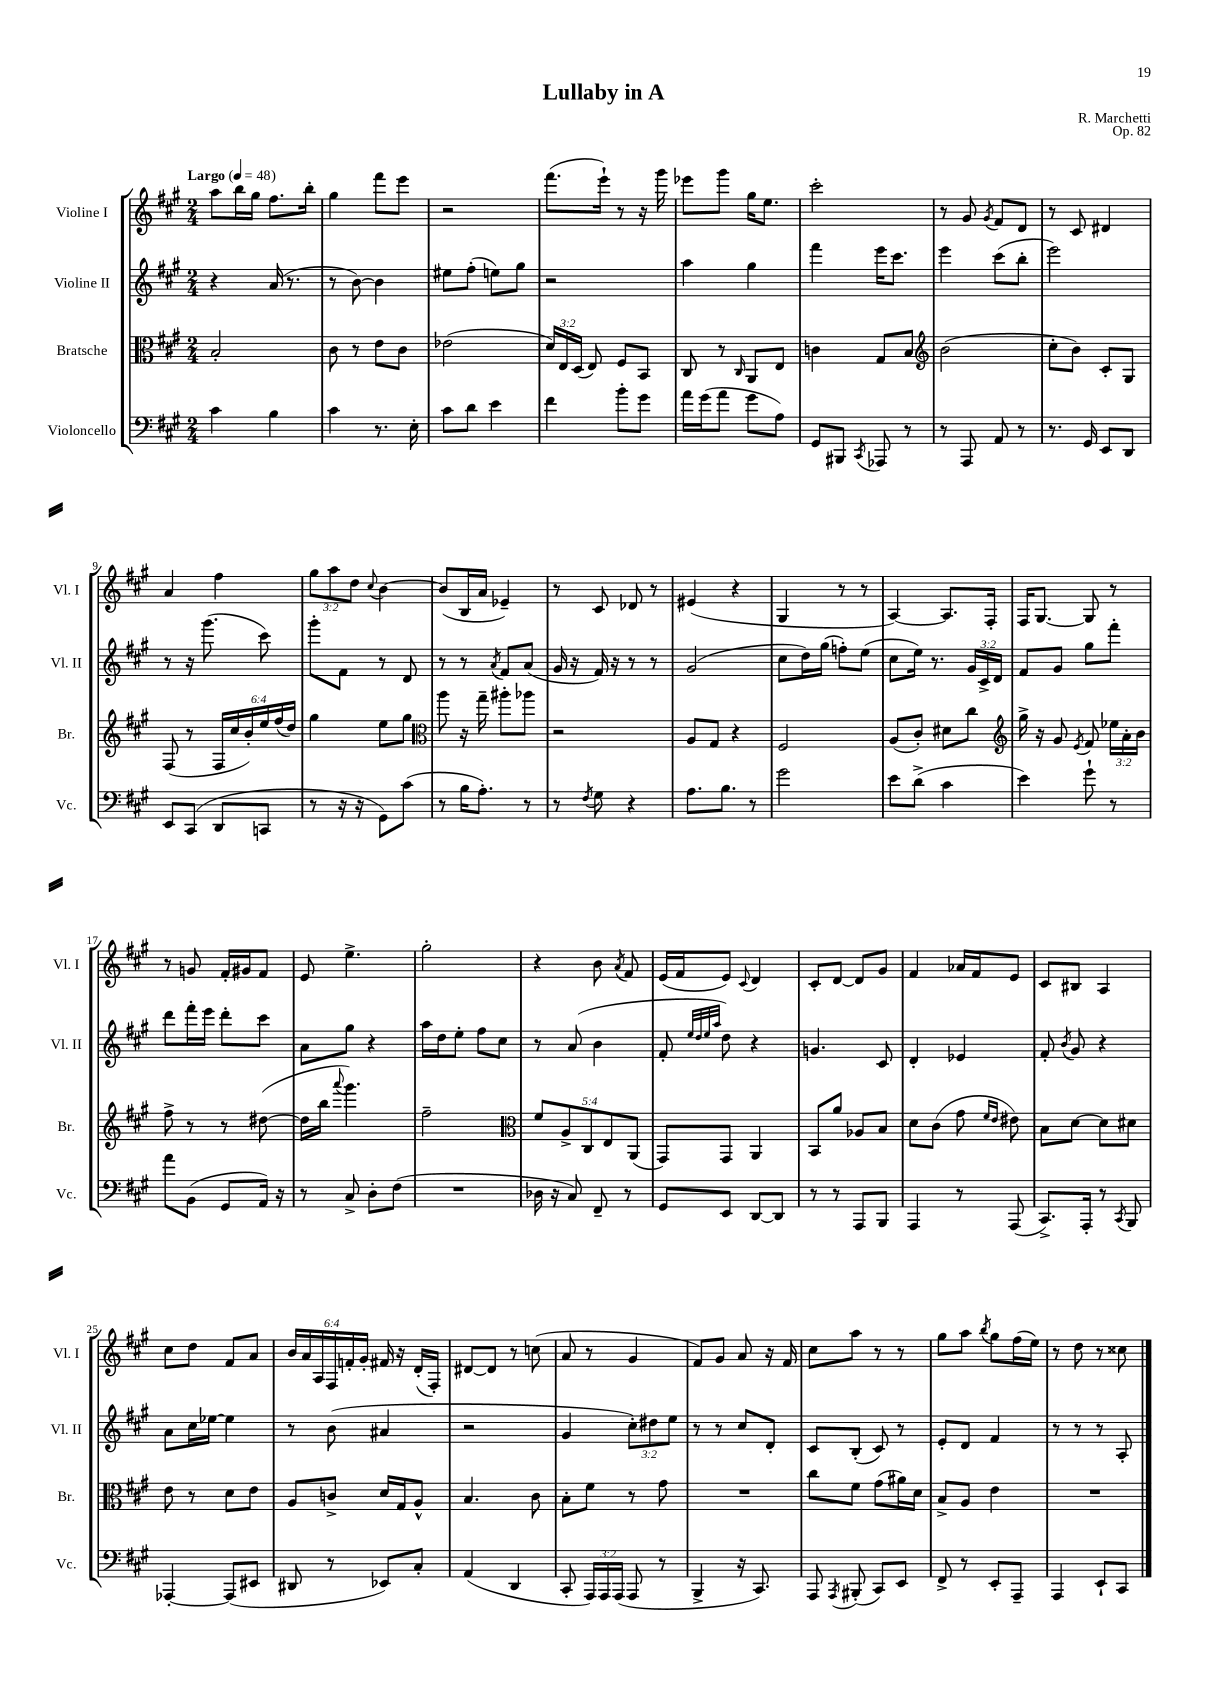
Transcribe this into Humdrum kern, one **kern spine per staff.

**kern	**kern	**kern	**kern
*staff4	*staff3	*staff2	*staff1
*clefF4	*clefC3	*clefG2	*clefG2
*k[f#c#g#]	*k[f#c#g#]	*k[f#c#g#]	*k[f#c#g#]
*M2/4	*M2/4	*M2/4	*M2/4
*MM48	*MM48	*MM48	*MM48
4c#	2B'	4r	8aa
.	.	.	16bb
.	.	.	16gg#
4B	.	(16a	8.ff#
.	.	8.r	.
.	.	.	16bb'
=	=	=	=
4c#	8c#	8r	4gg#
.	8r	[8b)	.
8.r	8e	4b]	8fff#
.	8c#	.	8eee
16E'	.	.	.
=	=	=	=
8c#	(2e-	8ee#	2r
8d	.	(8ff#'	.
4e	.	8ee)	.
.	.	8gg#	.
=	=	=	=
4f#	24d)	2r	(8.fff#
.	24E	.	.
.	(24D	.	.
.	8E)	.	.
.	.	.	16eee`)
8b'	8F#	.	8r
8g#	8BB	.	16r
.	.	.	16ggg#
=	=	=	=
16a	8C#	4aa	8eee-
(16g#	.	.	.
8a	8r	.	8ggg#
.	16qqC#	.	.
8g#	8AA	4gg#	16gg#
.	.	.	8.ee
8A)	8E	.	.
=	=	=	=
8GG#	4c	4fff#	2ccc#'
8BBB#	.	.	.
8qCC#	.	.	.
8AAA-	8G#	16eee	.
.	.	8.ccc#	.
8r	8B	.	.
=	=	=	=
*	*clefG2	*	*
8r	(2b	4eee	8r
8AAA	.	.	8g#
.	.	.	8qg#
8AA	.	(8ccc#	8f#
8r	.	8bb'	8d
=	=	=	=
8.r	8cc#'	2eee)	8r
.	8b)	.	8c#
16GG#	.	.	.
8EE	8c#'	.	4d#
8DD	8G#	.	.
=	=	=	=
8EE	(8F#	8r	4a
(8CC#	8r	16r	.
.	.	(8.ggg#	.
8DD	24F#	.	4ff#
.	24cc#	.	.
.	24b')	.	.
8CC	24ee	8ccc#)	.
.	(24ff#	.	.
.	24dd)	.	.
=	=	=	=
8r	4gg#	8ggg#'	12gg#
.	.	.	12aa
16r	.	8f#	.
.	.	.	12dd
16r	.	.	.
.	.	.	8qqcc#
8GG#)	8ee	8r	[4b
(8c#	8gg#	8d	.
=	=	=	=
*	*clefC3	*	*
8r	8aa	8r	(8b]
16B	16r	8r	16B
8.A')	16gg#~	.	16a
.	.	8qa	.
.	8aa#'	8f#	4e-~)
8r	8aa-	(8a	.
=	=	=	=
8r	2r	16g#	8r
.	.	16r	.
8qF#	.	.	.
8G#	.	16f#)	8c#
.	.	16r	.
4r	.	8r	8d-
.	.	8r	8r
=	=	=	=
8.A	8A	(2g#	(4e#
.	8G#	.	.
8.B	.	.	.
.	4r	.	4r
8r	.	.	.
=	=	=	=
2g#	2F#	8cc#	4G#
.	.	16dd)	.
.	.	(16gg#	.
.	.	8ff')	8r
.	.	(8ee	8r
=	=	=	=
8e	(8A	8cc#	[4A)
(8d^	8c#')	16ee)	.
.	.	8.r	.
4c#	8d#	.	8.A]
.	8cc#	24g#	.
.	.	24c#^	.
.	.	.	16F#'
.	.	24d	.
=	=	=	=
*	*clefG2	*	*
4e)	16gg#^	8f#	16F#
.	16r	.	[8.G#
.	8g#	8g#	.
.	8qe	.	.
8g#`	8f#	8gg#	8G#]
8r	24ee-	8fff#'	8r
.	24a'	.	.
.	24b	.	.
=	=	=	=
8a	8ff#^	8ddd	8r
(8BB	8r	16fff#'	8g
.	.	16eee	.
8GG#	8r	8ddd'	16f#'
.	.	.	16g#
16AA)	([8dd#	8ccc#	8f#
16r	.	.	.
=	=	=	=
8r	16dd#]	8a	8e
.	16bb	.	.
.	8qqaaa	.	.
8C#^	4.ggg#)	8gg#	4.ee^
8D'	.	4r	.
(8F#	.	.	.
=	=	=	=
2r	2ff#~	16aa	2gg#'
.	.	16dd	.
.	.	8ee'	.
.	.	8ff#	.
.	.	8cc#	.
=	=	=	=
*	*clefC3	*	*
16D-	10f#	8r	4r
16r	.	.	.
.	10A^	.	.
8C#)	.	(8a	.
.	10C#	.	.
8FF#~	.	4b	8b
.	10E	.	.
.	.	.	8qa
8r	.	.	8f#
.	(10AA	.	.
=	=	=	=
8GG#	8GG#)	8f#'	(16e
.	.	.	16f#
.	.	32qqee	.
.	.	32qqdd	.
.	.	32qqee	.
.	.	32qqaa	.
8EE	8GG#	8dd)	8e)
.	.	.	8qqc#
[8DD	4AA	4r	4d
8DD]	.	.	.
=	=	=	=
8r	8BB	4.g	8c#'
8r	8a	.	[8d
8AAA	8A-	.	8d]
8BBB	8B	8c#	8g#
=	=	=	=
4AAA	8d	4d'	4f#
.	(8c#	.	.
8r	8g#	4e-	16a-
.	.	.	16f#
.	16qqf#	.	.
.	16qqe	.	.
(8AAA	8e#)	.	8e
=	=	=	=
8.CC#^)	8B	8f#'	8c#
.	.	8qb	.
.	[8d	8g#	8B#
16AAA'	.	.	.
8r	8d]	4r	4A
8qCC#	.	.	.
8BBB	8d#	.	.
=	=	=	=
[4AAA-'	8e	8a	8cc#
.	8r	16cc#	8dd
.	.	[16ee-	.
(8AAA-]	8d	4ee-]	8f#
8EE#	8e	.	8a
=	=	=	=
8DD#	8A	8r	24b
.	.	.	24a
.	.	.	24A
8r	8c^	(8b	24F#
.	.	.	24f'
.	.	.	24g#'
8EE-)	16d	4a#	16f#
.	16G#	.	16r
8C#'	8A^^	.	(16d'
.	.	.	16F#')
=	=	=	=
(4AA	4.B	2r	[8d#
.	.	.	8d#]
4DD	.	.	8r
.	8c#	.	(8cc
=	=	=	=
8CC#'	8B'	4g#	8a
24AAA)	8f#	.	8r
24AAA	.	.	.
(24AAA	.	.	.
8AAA	8r	12cc#')	4g#
.	.	12dd#	.
8r	8g#	.	.
.	.	12ee	.
=	=	=	=
4BBB^	2r	8r	8f#)
.	.	8r	8g#
16r	.	8cc#	8a
8.CC#)	.	.	.
.	.	8d'	16r
.	.	.	16f#
=	=	=	=
8AAA	8cc#	8c#	8cc#
8qAAA	.	.	.
(8BBB#'	8f#	(8B'	8aa
8CC#)	(8g#	8c#)	8r
8EE	16a#)	8r	8r
.	16d	.	.
=	=	=	=
8FF#^	8B^	8e'	8gg#
8r	8A	8d	8aa
.	.	.	8qbb
8EE'	4e	4f#	8gg#
8AAA~	.	.	(16ff#
.	.	.	16ee)
=	=	=	=
4AAA	2r	8r	8r
.	.	8r	8dd
8EE`	.	8r	8r
8CC#	.	8A'	8cc##
==	==	==	==
*-	*-	*-	*-
